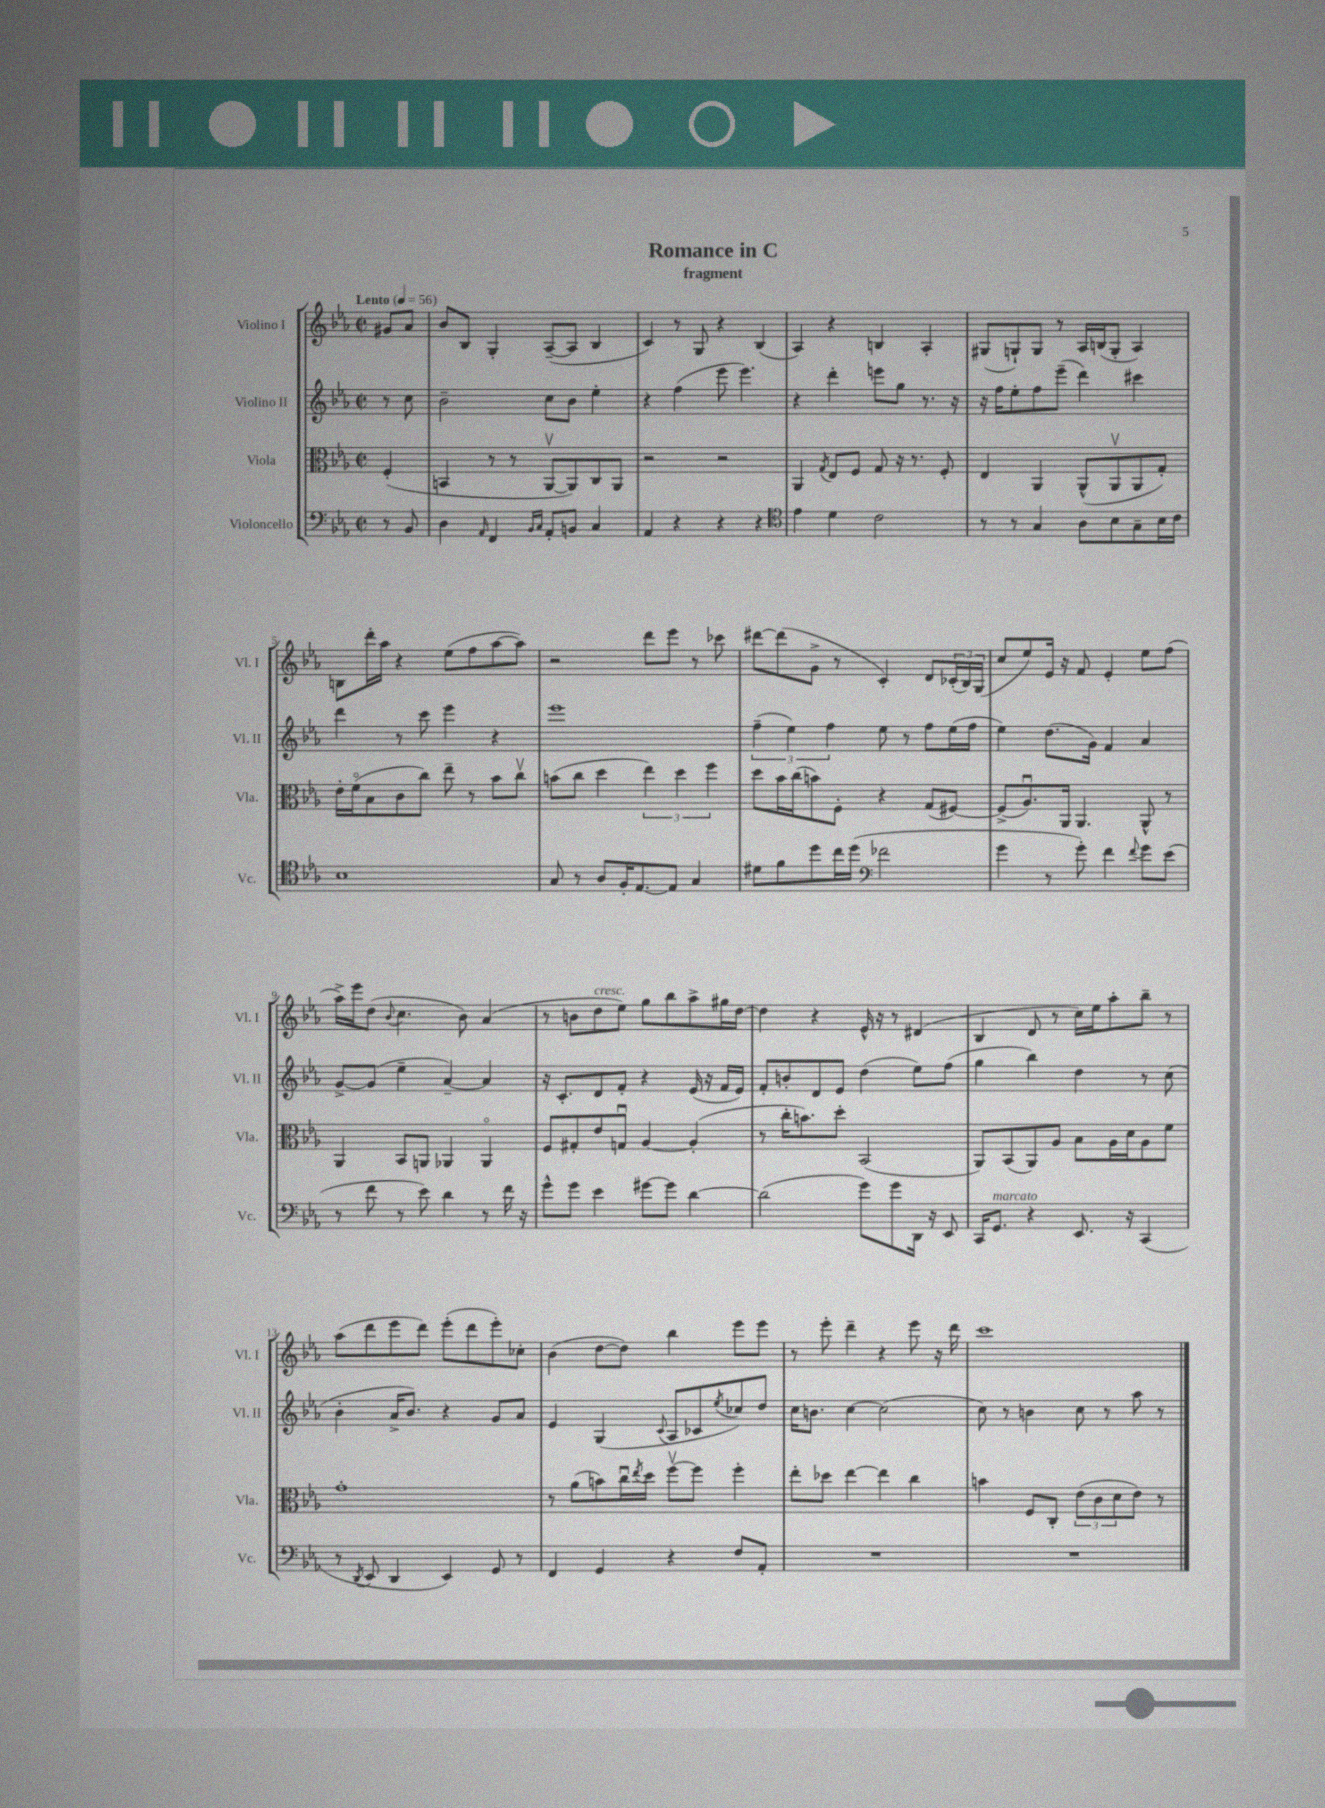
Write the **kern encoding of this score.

**kern	**kern	**kern	**kern
*staff4	*staff3	*staff2	*staff1
*clefF4	*clefC3	*clefG2	*clefG2
*k[b-e-a-]	*k[b-e-a-]	*k[b-e-a-]	*k[b-e-a-]
*M2/2	*M2/2	*M2/2	*M2/2
*met(c|)	*met(c|)	*met(c|)	*met(c|)
*MM56	*MM56	*MM56	*MM56
8r	(4F'	8r	8g#
8BB-	.	8cc	8a-
=	=	=	=
4D	4BB	2b-~	8b-
.	.	.	8B-
16qqAA-	.	.	.
4FF	8r	.	4G'
.	8r	.	.
16qqBB-	.	.	.
16qqC	.	.	.
8AA-'	[8AA-v	8cc	([8A-~
8BB	8AA-])	8b-	8A-]
4C	8C	4ee-'	4B-
.	8AA-	.	.
=	=	=	=
4AA-	2r	4r	4c)
4r	.	(4ff	8r
.	.	.	8G
4r	2r	8eee-	4r
.	.	4.eee-)	.
4r	.	.	(4B-
=	=	=	=
*clefC4	*	*	*
4e-	4AA-	4r	4A-)
.	8qG	.	.
4d	8E-	4ddd'	4r
.	8F	.	.
2c	8G	8eee	4B
.	16r	8gg	.
.	8.r	.	.
.	.	8.r	4A-'
.	8F'	.	.
.	.	16r	.
=	=	=	=
8r	4E-	16r	(8G#
.	.	16ff	.
8r	.	8ee-'	8G`)
4G	4AA-	8ff	8G
.	.	(8eee-~	8r
8A-	(8AA-^^	4ddd)	16A-
.	.	.	(16B
8B-	8AA-v	.	8G'
8G~	8AA-	4ccc#	4A-)
16B-	8G')	.	.
16c	.	.	.
=	=	=	=
1B-	16e-'	4ddd	8B
.	(16fo	.	.
.	8B-	.	16ddd'
.	.	.	16aa-
.	8c	8r	4r
.	8cc)	8ccc	.
.	8ee-~	4eee-	(8ee-
.	8r	.	8ff
.	8b-	4r	[8aa-
.	8ccv	.	8aa-])
=	=	=	=
8G	(8b	1eee-	2r
8r	8cc	.	.
8A-	4dd	.	.
16F'	.	.	.
[8.E-	.	.	.
.	6ee-)	.	8ddd
8E-]	.	.	8eee-
.	6dd	.	.
4G	.	.	8r
.	6ff	.	.
.	.	.	8ccc-
=	=	=	=
8d#	8dd	(6ff~	[8ddd#
8f	16b-	.	(8ddd#]
.	.	6ee-)	.
.	(16cc	.	.
8dd	8b)	.	8g^
.	.	6ff	.
16cc	8F'	.	8r
(16dd	.	.	.
*clefF4	*	*	*
2f-	4r	8ee-	4c')
.	.	8r	.
.	(8G	8ff	8d
.	[8F#)	(16ee-	(24c-'
.	.	.	24B-)
.	.	16ff	.
.	.	.	(24G
=	=	=	=
4g	(8F#^]	4ee-)	8cc
.	8.A-u)	.	8ee-)
8r	.	(8.dd	16e-
.	16AA-	.	16r
8g')	4.AA-	.	8f
.	.	16g)	.
4f	.	4f	4e-'
8qqf	.	.	.
8g	8AA-^^	4a-	8ee-
(8e-	8r	.	(8ff
=	=	=	=
8r	4AA-	[8g^	16aa-^)
.	.	.	16eee-
8f	.	(8g]	(8dd
.	.	.	8qqb-
8r	8BB-	4ee-~	4.cc
8e-)	8AA	.	.
4d	4AA-	[4a-~)	.
.	.	.	8b-)
8r	4AA-o	4a-]	(4a-
16f	.	.	.
16r	.	.	.
=	=	=	=
8g^^	8F	16r	8r
.	.	8.c'	.
8g	8G#'	.	8b
4e-	8e-	8d	8dd
.	8Gu	8f'	8ee-)
[8g#	[4A-	4r	8gg
8g#]	.	.	8bb-
[4d	(4A-']	(16e-	8aa-^
.	.	16r	.
.	.	16f	16gg#
.	.	16e-)	[16dd
=	=	=	=
(2d]	8r	8f'	4dd]
.	16cc'	8b'	.
.	8.b)	.	.
.	.	8d	4r
.	8dd'	8e-	.
8g)	(2BB-	(4dd	16e-^^
.	.	.	16r
8g	.	.	8r
16DD	.	8ee-)	(4d#
16r	.	.	.
8EE-	.	(8ff	.
=	=	=	=
16CC	8AA-)	4gg	4B-
8.GG	.	.	.
.	(8BB-	.	.
4r	8AA-)	4bb-)	8d
.	8A-	.	8r
8.EE-	8B-	4dd	16cc)
.	.	.	16ee-
.	16A-	.	8aa-'
16r	16d	.	.
(4CC	8A-	8r	8bb-~
.	8f	(8cc	8r
=	=	=	=
8r	1g'	4b-'	(8aa-
8qDD	.	.	.
8EE-	.	.	8ddd
4DD	.	16a-^	8eee-
.	.	8.b-)	.
.	.	.	8ddd)
4EE-)	.	4r	(8eee-'
.	.	.	8ddd
8GG	.	8g	8eee-')
8r	.	8a-	8cc-'
=	=	=	=
4FF	8r	4e-	(4b-
.	(8a-	.	.
4GG	8b)	(4G	[8dd
.	16ccu	.	8dd])
.	8qee-	.	.
.	16dd	.	.
.	.	8qqc	.
4r	[8ffv	8A-	4bb-
.	8ff]	8c-	.
.	.	8qee-	.
8F	4ff'	8cc-)	8eee-
8AA-'	.	8dd	8eee-
=	=	=	=
1r	8ee-'	16cc	8r
.	.	8.b	.
.	8dd-	.	8eee-'
.	[4ee-	[4cc	4ddd~
.	4ee-]	(2cc]	4r
.	4cc	.	8eee-
.	.	.	16r
.	.	.	16ddd
=	=	=	=
1r	4b	8cc)	1ccc
.	.	8r	.
.	8F	4b	.
.	8C'	.	.
.	(12e-	8cc	.
.	12c	.	.
.	.	8r	.
.	12d	.	.
.	8e-)	8aa-	.
.	8r	8r	.
==	==	==	==
*-	*-	*-	*-
